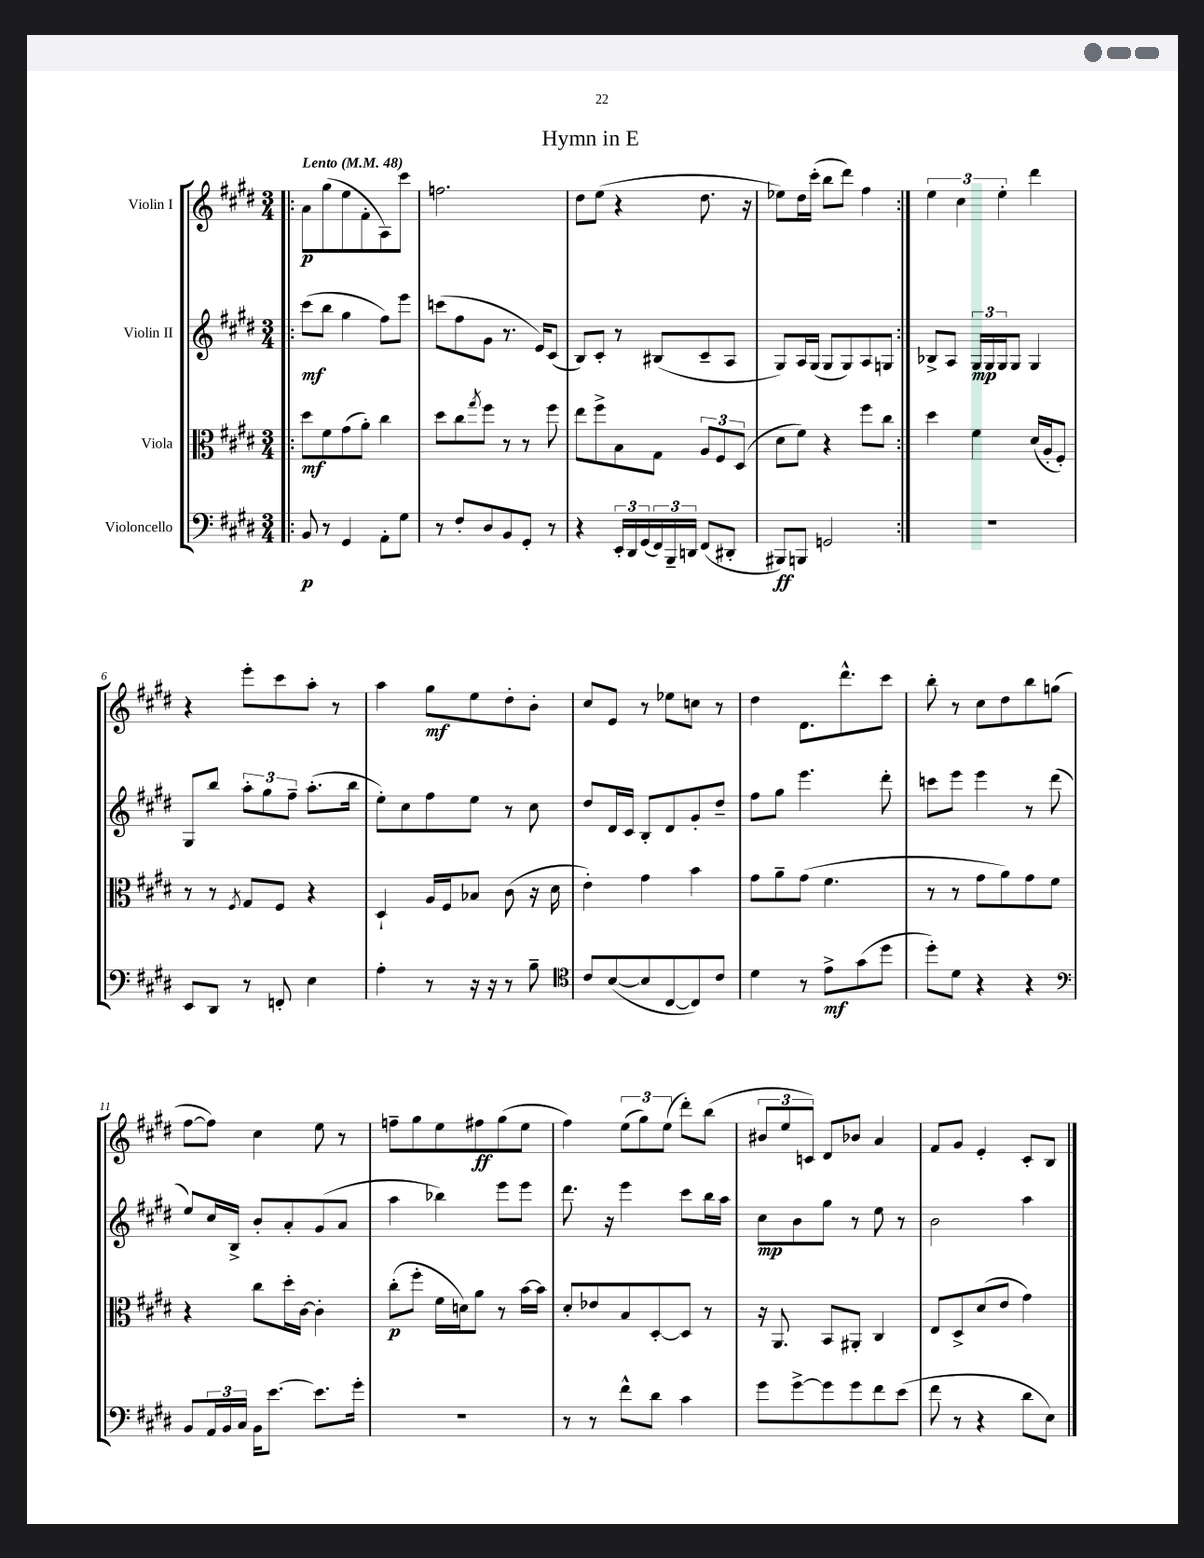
\header { title = "Hymn in E" }
<<
\new StaffGroup <<
\new Staff = "s0" \with { instrumentName = "Violin I" } {
    \clef treble \key e \major \numericTimeSignature \time 3/4 \tempo "Lento" 4 = 48
    \repeat volta 2 { \bar ".|:" a'8\p gis''8( e''8 fis'8-. a8) cis'''8 |
    f''2. |
    dis''8 e''8( r4 dis''8. r16 |
    ees''8) dis''16 cis'''16-.( b''8 dis'''8) fis''4 | }
    \tuplet 3/2 { e''4 cis''4 e''4-. } dis'''4 |
    r4 e'''8-. cis'''8 a''8-. r8 |
    a''4 gis''8\mf e''8 dis''8-. b'8-. |
    cis''8 e'8 r8 ees''8 c''8 r8 |
    dis''4 dis'8. dis'''8.-^ cis'''8 |
    b''8-. r8 cis''8 dis''8 b''8 g''8( |
    fis''8~ fis''8) cis''4 e''8 r8 |
    f''8-- gis''8 e''8 fis''8\ff gis''8( e''8 |
    fis''4) \tuplet 3/2 { e''8( gis''8) e''8( } dis'''8-.) b''8( |
    \tuplet 3/2 { bis'8 e''8 c'8) } dis'8 bes'8 a'4 |
    fis'8 gis'8 e'4-. cis'8-. b8 \bar "|." |
}
\new Staff = "s1" \with { instrumentName = "Violin II" } {
    \clef treble \key e \major \numericTimeSignature \time 3/4
    \repeat volta 2 { \bar ".|:" cis'''8\mf( b''8 gis''4 fis''8) e'''8 |
    c'''8( fis''8 gis'8 r8. e'16) cis'8( |
    b8) cis'8-. r8 bis8( cis'8-- a8 |
    gis8) a16 gis16( gis8 gis8) a8 g8 | }
    bes8-> a8 \tuplet 3/2 { gis16\mp gis16 gis16 } gis8 gis4 |
    gis8 b''8 \tuplet 3/2 { a''8-. gis''8 fis''8-- } a''8.-.( b''16 |
    e''8-.) cis''8 fis''8 e''8 r8 cis''8 |
    dis''8 dis'16 cis'16 b8-. dis'8 gis'8-. dis''8-- |
    fis''8 gis''8 e'''4. dis'''8-. |
    c'''8 e'''8 e'''4 r8 dis'''8( |
    e''8) cis''16 b16-> b'8-. a'8-. gis'8( a'8 |
    a''4 bes''4) e'''8 e'''8 |
    dis'''8. r16 e'''4 cis'''8 b''16 a''16 |
    cis''8\mp b'8 gis''8 r8 e''8 r8 |
    b'2 a''4 \bar "|." |
}
\new Staff = "s2" \with { instrumentName = "Viola" } {
    \clef alto \key e \major \numericTimeSignature \time 3/4
    \repeat volta 2 { \bar ".|:" dis''8\mf fis'8 gis'8( a'8-.) cis''4 |
    dis''8 cis''8 \acciaccatura { gis''8 } fis''8 r8 r8 fis''8 |
    e''8 fis''8-> b8 gis8 \tuplet 3/2 { a8 fis8 dis8( } |
    dis'8 fis'8) r4 fis''8 cis''8 | }
    dis''4 fis'4 dis'16( a16-. fis8-.) |
    r8 r8 \acciaccatura { fis8 } gis8 fis8 r4 |
    dis4-! a16 fis16 bes8 cis'8( r16 dis'16 |
    e'4-.) gis'4 b'4 |
    gis'8 a'8-- gis'8( fis'4. |
    r8 r8 gis'8 a'8) gis'8 fis'8 |
    r4 cis''8 dis''16-. cis'16~ cis'4-. |
    cis''8-.\p( fis''8-. fis'16 d'16) a'8 r8 b'16~ b'16 |
    dis'8-. ees'8 b8 dis8~-. dis8 r8 |
    r16 a,8. b,8 ais,8-. cis4 |
    e8 dis8-> dis'8( e'8 gis'4) \bar "|." |
}
\new Staff = "s3" \with { instrumentName = "Violoncello" } {
    \clef bass \key e \major \numericTimeSignature \time 3/4
    \repeat volta 2 { \bar ".|:" b,8\p r8 gis,4 a,8-. gis8 |
    r8 fis8-. dis8 b,8 gis,8-. r8 |
    r4 \tuplet 3/2 { e,16-. dis,16 gis,16( } \tuplet 3/2 { fis,16) b,,16-- d,16 } fis,8( dis,8-. |
    bis,,8\ff) b,,8 g,2 | }
    R2. |
    e,8 dis,8 r8 f,8-. e4 |
    a4-. r8 r16 r16 r8 b8-- |
    \clef tenor cis'8 b8~( b8 cis8~ cis8) cis'8 |
    dis'4 r8 e'8->\mf gis'8( dis''8 |
    dis''8-.) dis'8 r4 r4 |
    \clef bass b,8 \tuplet 3/2 { a,16 b,16 cis16 } b,16 e'8.~ e'8. gis'16-. |
    R2. |
    r8 r8 fis'8-^ dis'8 cis'4 |
    gis'8 gis'8~-> gis'8 gis'8 fis'8 e'8( |
    fis'8 r8 r4 dis'8 e8) \bar "|." |
}
>>
>>
